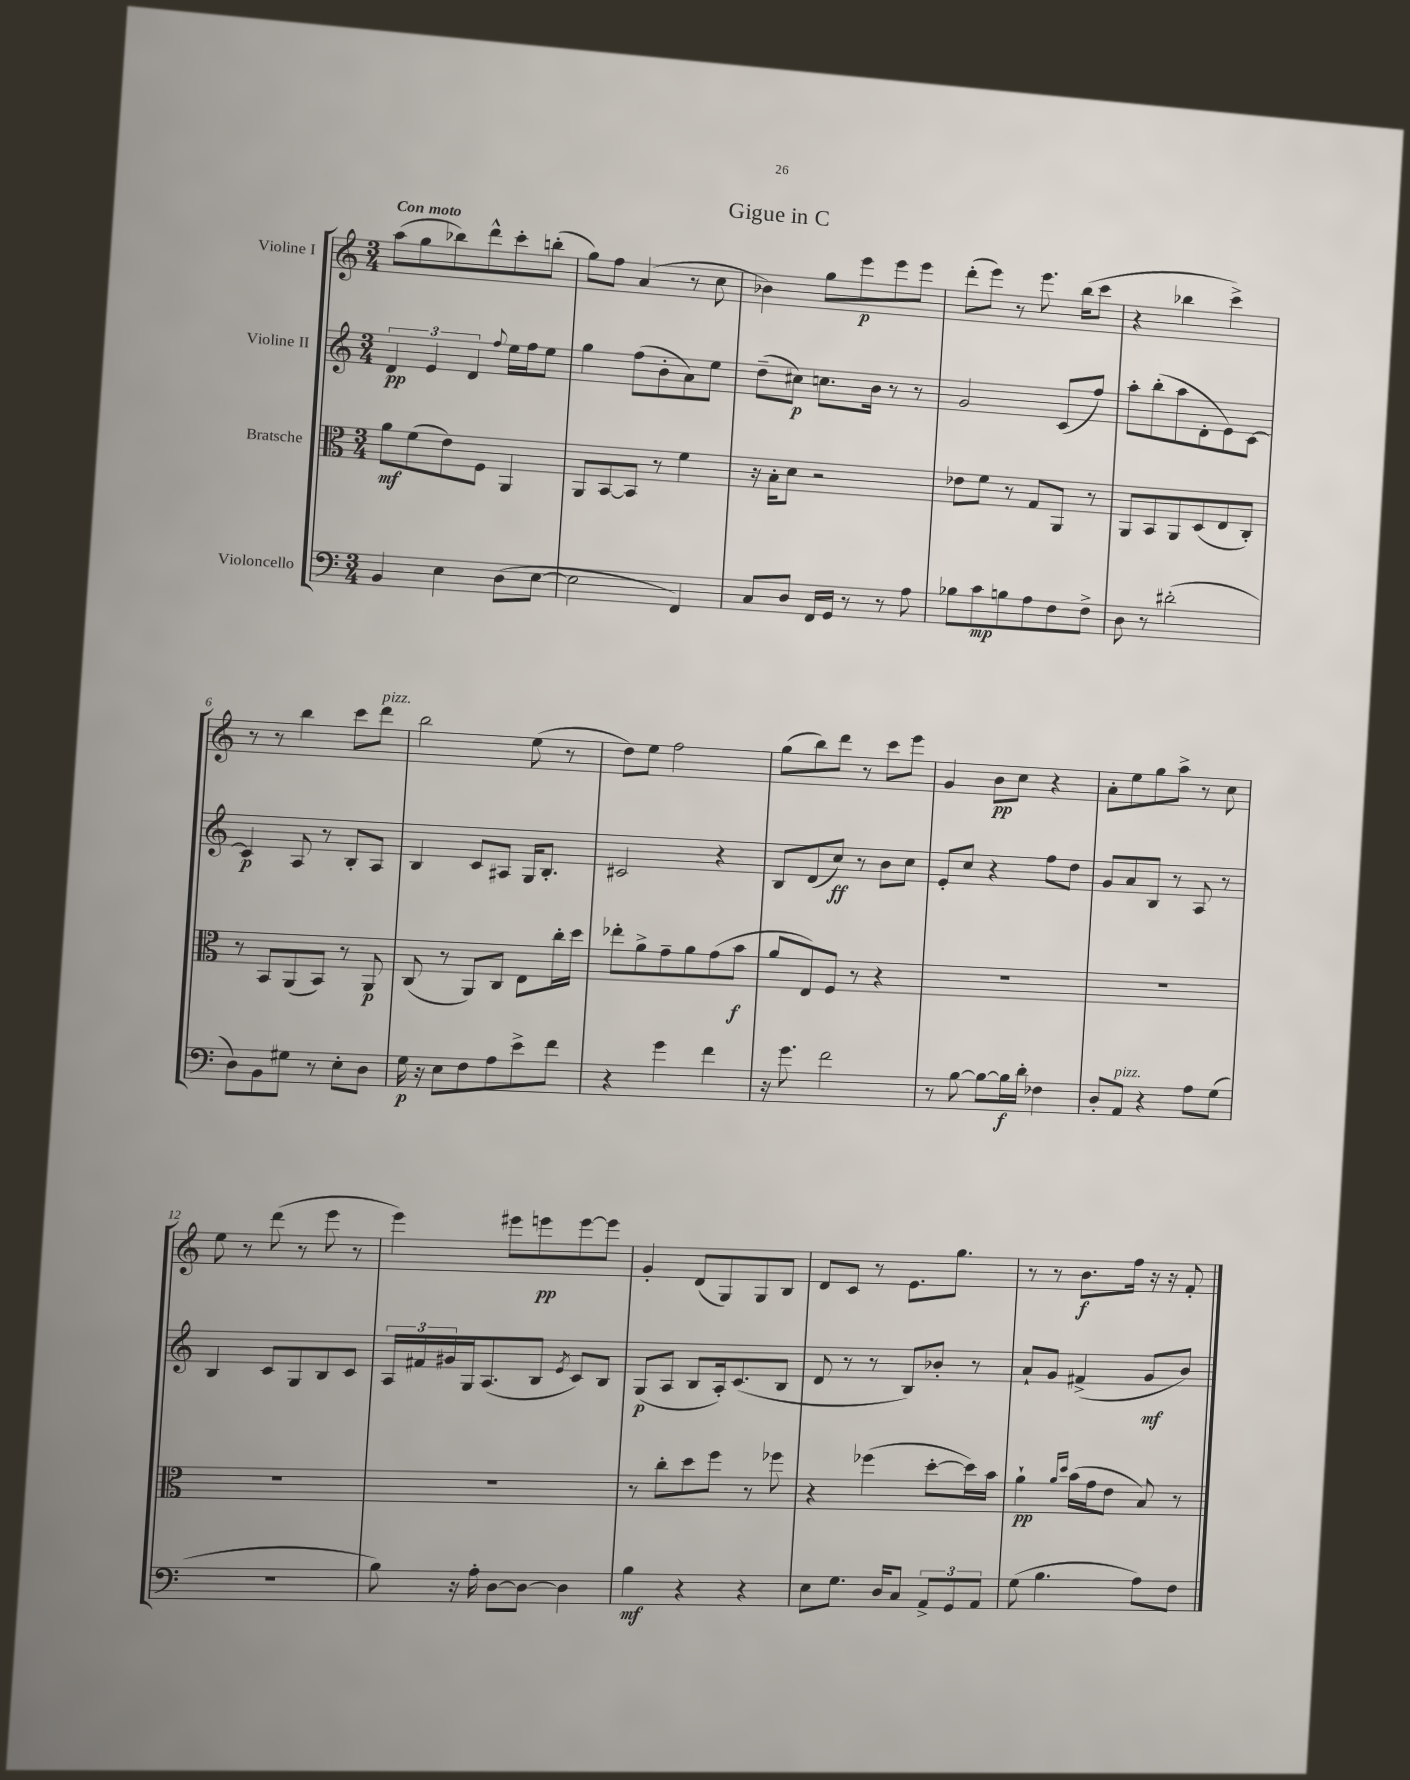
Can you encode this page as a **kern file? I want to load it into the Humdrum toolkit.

**kern	**dynam	**kern	**dynam	**kern	**dynam	**kern	**dynam
*part4	*part4	*part3	*part3	*part2	*part2	*part1	*part1
*staff4	*staff4	*staff3	*staff3	*staff2	*staff2	*staff1	*staff1
*I"Violoncello	*	*I"Bratsche	*	*I"Violine II	*	*I"Violine I	*
*clefF4	*	*clefC3	*	*clefG2	*	*clefG2	*
*k[]	*	*k[]	*	*k[]	*	*k[]	*
*M3/4	*	*M3/4	*	*M3/4	*	*M3/4	*
=1	=1	=1	=1	=1	=1	=1	=1
!	!	!	!	!	!	!LO:TX:a:B:t=Con moto	!
4BB/	.	8a\L	mf	6d/	pp	(8aa\L	.
.	.	(8f\	.	.	.	8gg\	.
.	.	.	.	6e/	.	.	.
4E\	.	8e\)	.	.	.	8bb-X\)	.
.	.	.	.	6d/	.	.	.
.	.	8F\J	.	.	.	8ddd^^\	.
.	.	.	.	8qqff/	.	.	.
(8D\L	.	4AA/	.	16ee\LL	.	8ccc'\	.
.	.	.	.	16ff\J	.	.	.
[8E\J	.	.	.	8ee\J	.	(8bbn'\J	.
=2	=2	=2	=2	=2	=2	=2	=2
2E\]	.	8AA/L	.	4gg\	.	8gg\L)	.
.	.	[8BB/	.	.	.	8ff\J	.
.	.	8BB/J]	.	(8ff\L	.	(4a/	.
.	.	8r	.	8b'\	.	.	.
4FF/)	.	4f\	.	8a\)	.	8r	.
.	.	.	.	8ee\J	.	8cc\	.
=3	=3	=3	=3	=3	=3	=3	=3
8C/L	.	16r	.	(8dd~\L	.	4b-X\)	.
.	.	16B'\KL	.	.	.	.	.
8D/J	.	8d\J	.	8cc#X\J)	p	.	.
16FF/LL	.	2r	.	8.ccn\L	.	8gg\L	.
16GG/JJ	.	.	.	.	.	.	.
8r	.	.	.	.	.	8eee\	p
.	.	.	.	16b\Jk	.	.	.
8r	.	.	.	8r	.	8eee\	.
8A\	.	.	.	8r	.	8eee\J	.
=4	=4	=4	=4	=4	=4	=4	=4
8B-X\L	.	8e-X\L	.	2g/	.	(8ddd'\L	.
8c\	mp	8f\J	.	.	.	8eee\J)	.
8Bn\	.	8r	.	.	.	8r	.
8A\	.	8G/L	.	.	.	8.eee\	.
8F\	.	8AA/J	.	(8c/L	.	.	.
.	.	.	.	.	.	(16bb\KL	.
8F^\J	.	8r	.	8ff/J)	.	8ccc\J	.
=5	=5	=5	=5	=5	=5	=5	=5
8D\	.	8AA/L	.	8aa'\L	.	4r	.
8r	.	8BB/	.	(8bb'\	.	.	.
(2d#X'\	.	8AA/	.	8aa\	.	4bb-X\	.
.	.	(8D/	.	8d'\	.	.	.
.	.	8E/	.	8e\)	.	4ccc^\)	.
.	.	8C'/J)	.	[8c\J	.	.	.
!!LO:LB:g=z
=6	=6	=6	=6	=6	=6	=6	=6
8D\L)	.	8r	.	4c/]	p	8r	.
8BB\	.	8BB/L	.	.	.	8r	.
8G#X\J	.	(8AA/	.	8A/	.	4bb\	.
8r	.	8BB/J)	.	8r	.	.	.
8E'\L	.	8r	.	8B'/L	.	8ccc\L	.
!	!	!	!	!	!	!LO:TX:a:i:t=pizz.	!
8D\J	.	8AA/	p	8A/J	.	8ddd\J	.
=7	=7	=7	=7	=7	=7	=7	=7
16G\	p	(8C/	.	4B/	.	2bb\	.
16r	.	.	.	.	.	.	.
8E\L	.	8r	.	.	.	.	.
8F\	.	8AA/L)	.	8c/L	.	.	.
8A\	.	8C/J	.	8A#X/J	.	.	.
8e^\	.	8E\L	.	16G/KL	.	(8ee\	.
.	.	.	.	8.B'/J	.	.	.
8f\J	.	16cc'\L	.	.	.	8r	.
.	.	16dd\JJ	.	.	.	.	.
=8	=8	=8	=8	=8	=8	=8	=8
4r	.	8ee-X'\L	.	2c#X/	.	8dd\L)	.
.	.	8a^\	.	.	.	8ee\J	.
4g\	.	8g~\	.	.	.	2ff\	.
.	.	8a\	.	.	.	.	.
4f\	.	(8g\	.	4r	.	.	.
.	.	8b\J	f	.	.	.	.
=9	=9	=9	=9	=9	=9	=9	=9
16r	.	8a/L	.	8B/L	.	(8gg\L	.
8.g\	.	.	.	.	.	.	.
.	.	8E/)	.	(8d/	.	8bb\)	.
2f\	.	8F/J	.	8cc/J)	ff	8ddd\J	.
.	.	8r	.	8r	.	8r	.
.	.	4r	.	8b\L	.	8ccc\L	.
.	.	.	.	8cc\J	.	8eee\J	.
=10	=10	=10	=10	=10	=10	=10	=10
8r	.	2.r	.	8e'/L	.	4g/	.
[8B\	.	.	.	8cc/J	.	.	.
8B\L_	.	.	.	4r	.	8b\L	pp
16B\L]	f	.	.	.	.	8cc\J	.
16d'\JJ	.	.	.	.	.	.	.
4F-X\	.	.	.	8ff\L	.	4r	.
.	.	.	.	8dd\J	.	.	.
=11	=11	=11	=11	=11	=11	=11	=11
8D'/L	.	2.r	.	8g/L	.	8a'\L	.
!LO:TX:a:i:t=pizz.	!	!	!	!	!	!	!
8AA/J	.	.	.	8a/	.	8ee\	.
4r	.	.	.	8B/J	.	8gg\	.
.	.	.	.	8r	.	8aa^\J	.
8A\L	.	.	.	8A/	.	8r	.
(8G\J	.	.	.	8r	.	8cc\	.
!!LO:LB:g=z
=12	=12	=12	=12	=12	=12	=12	=12
2.r	.	2.r	.	4B/	.	8ee\	.
.	.	.	.	.	.	8r	.
.	.	.	.	8c/L	.	(8ddd\	.
.	.	.	.	8G/	.	8r	.
.	.	.	.	8B/	.	8eee\	.
.	.	.	.	8c/J	.	8r	.
=13	=13	=13	=13	=13	=13	=13	=13
8B\)	.	2.r	.	24A/LL	.	4eee\)	.
.	.	.	.	24f#X/	.	.	.
.	.	.	.	24g#X/	.	.	.
16r	.	.	.	16G/J	.	.	.
16A'\	.	.	.	(8.A/	.	.	.
[8D\L	.	.	.	.	.	8eee#X\L	.
8D\J_	.	.	.	8B/J	.	8eeen\	pp
.	.	.	.	8qe/	.	.	.
4D\]	.	.	.	8c/L)	.	[8eee\	.
.	.	.	.	8B/J	.	8eee\J]	.
=14	=14	=14	=14	=14	=14	=14	=14
4B\	mf	8r	.	(8G/L	p	4g'/	.
.	.	8cc'\L	.	8A/J	.	.	.
4r	.	8dd\	.	8B/L	.	(8d/L	.
.	.	8ff\J	.	16A'/k)	.	8G/)	.
.	.	.	.	(8.c/	.	.	.
4r	.	8r	.	.	.	8G/	.
.	.	8ff-X\	.	8B/J	.	8B/J	.
=15	=15	=15	=15	=15	=15	=15	=15
8E\L	.	4r	.	8d/	.	8d/L	.
8.G\J	.	.	.	8r	.	8c/J	.
.	.	(4ff-X\	.	8r	.	8r	.
16D/KL	.	.	.	.	.	.	.
8C/J	.	.	.	8B/L)	.	8.e\L	.
12AA^/L	.	[8dd'\L	.	8b-X'/J	.	.	.
.	.	.	.	.	.	8.gg\J	.
12GG/	.	.	.	.	.	.	.
.	.	16dd\L])	.	8r	.	.	.
12AA/J	.	.	.	.	.	.	.
.	.	16b\JJ	.	.	.	.	.
=16	=16	=16	=16	=16	=16	=16	=16
(8G\	.	4a`\	pp	8a`/L	.	8r	.
4.B\	.	.	.	8g/J	.	8r	.
.	.	16qqa/LL	.	.	.	.	.
.	.	16qqdd/JJ	.	.	.	.	.
.	.	(16b\LL	.	(4f#X^/	.	8.b\L	f
.	.	16g\J	.	.	.	.	.
.	.	8e\J	.	.	.	.	.
.	.	.	.	.	.	16ff\Jk	.
8A\L)	.	8B/)	.	8g/L	mf	16r	.
.	.	.	.	.	.	16r	.
8F\J	.	8r	.	8b/J)	.	8f'/	.
==	==	==	==	==	==	==	==
*-	*-	*-	*-	*-	*-	*-	*-
